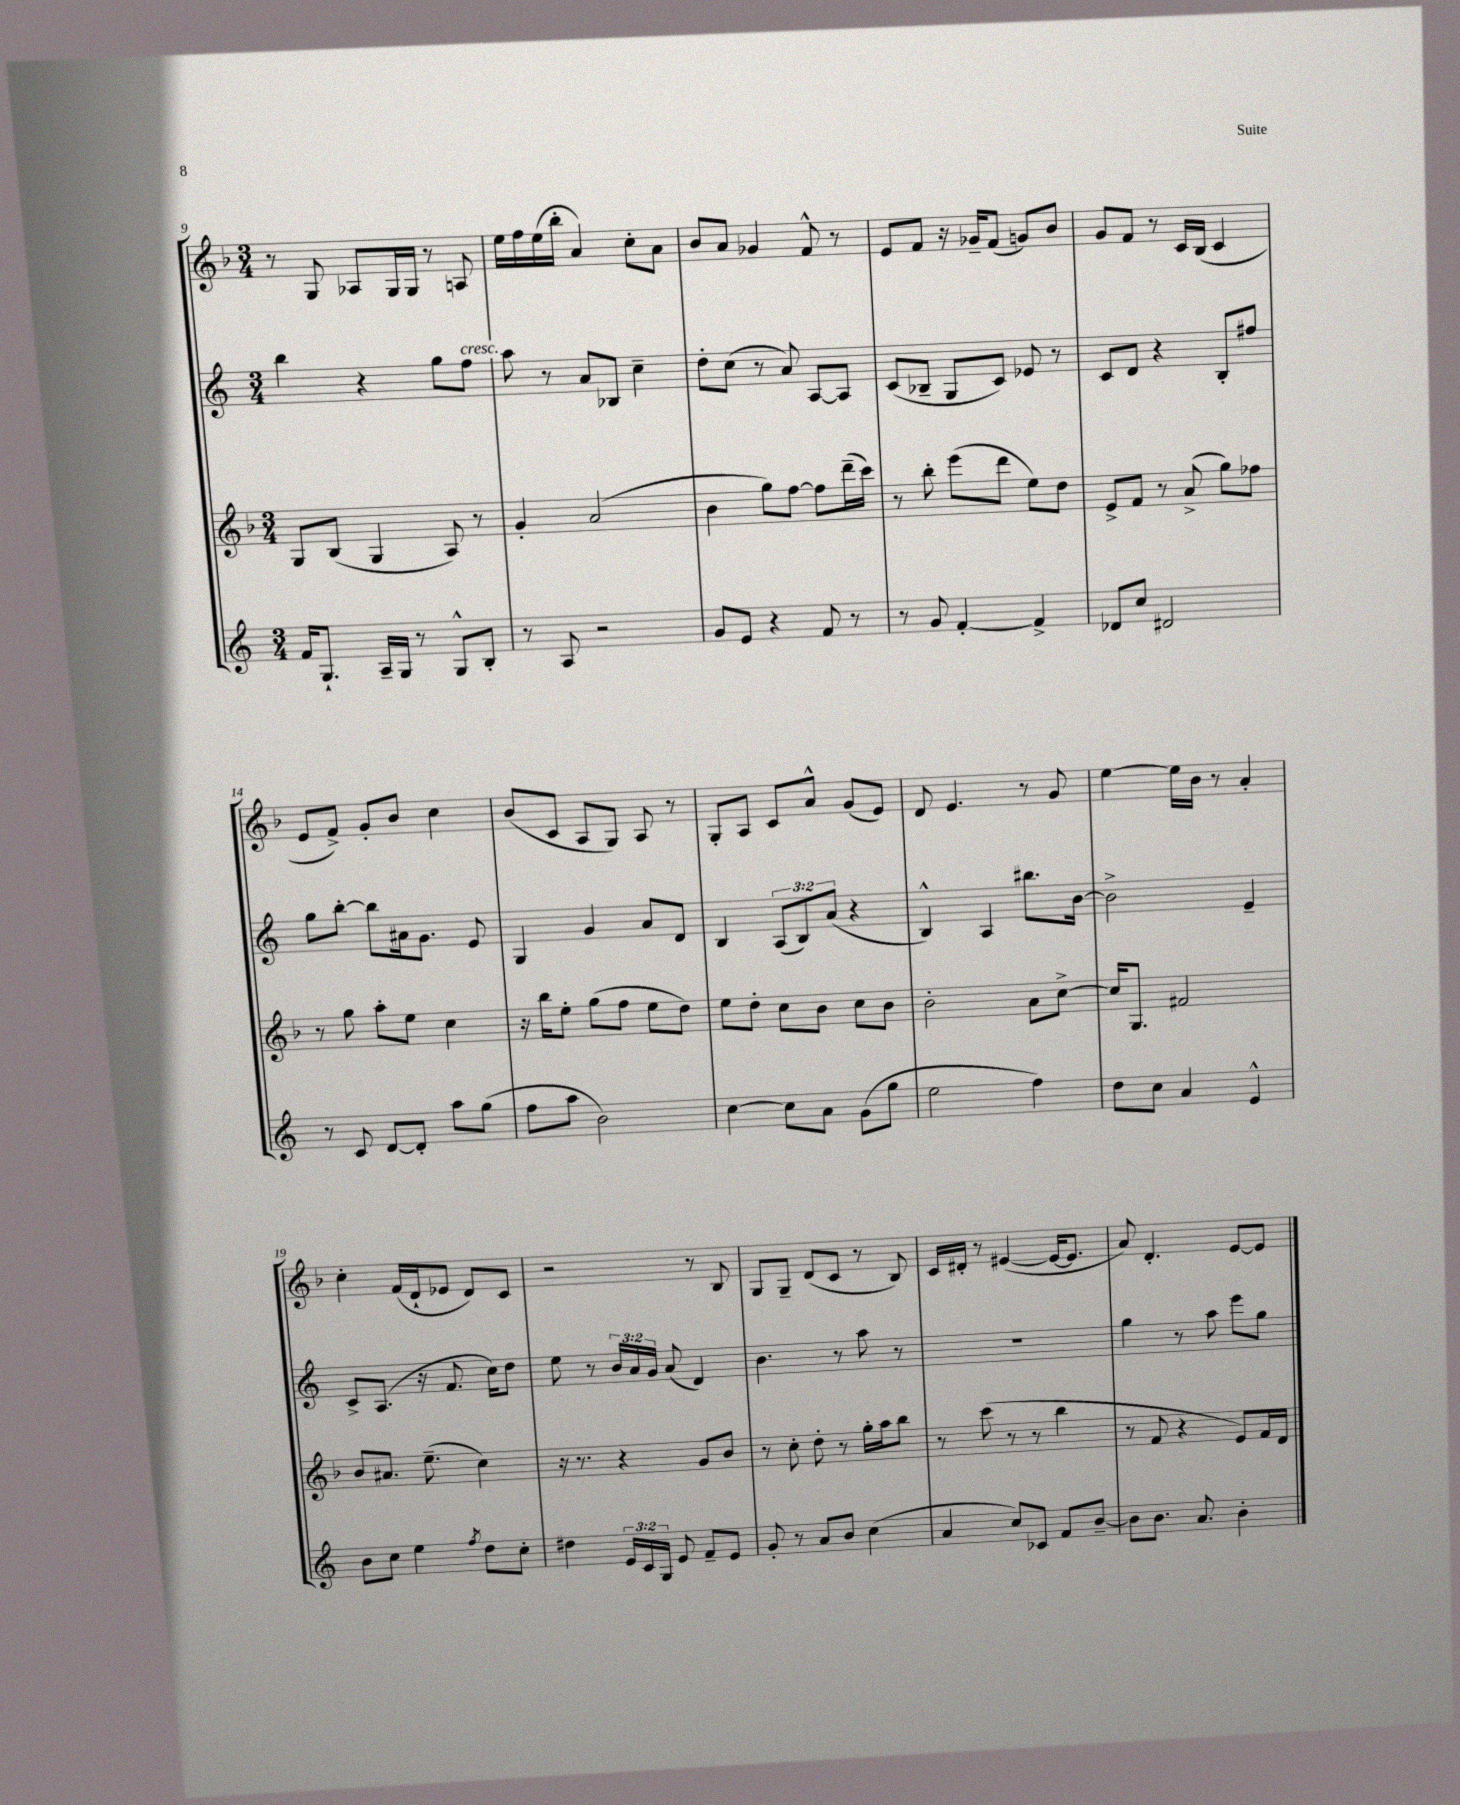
<<
\new StaffGroup <<
\new Staff = "s0" {
    \clef treble \key f \major \numericTimeSignature \time 3/4
    \autoBeamOff r8 g8 aes8[ g16 g16] r8 a8 |
    e''16[ f''16 e''16( bes''16]-. a'4) c''8[-. a'8] |
    bes'8[ a'8] ges'4 f'8-^ r8 |
    e'8[ f'8] r16 ges'16[-- f'8]( g'8[) bes'8] |
    g'8[ f'8] r8 c'16[ bes16]( c'4 |
    e'8[ f'8]->) g'8[-. bes'8] c''4 |
    bes'8[( c'8] a8[ g8]) a8 r8 |
    g8[-. a8] c'8[ a'8]-^ g'8[( e'8]) |
    d'8 e'4. r8 g'8 |
    e''4~ e''16[ bes'16] r8 a'4-. |
    c''4-. f'16[( d'16-! ees'8] d'8[) c'8] |
    r2 r8 bes8 |
    g8[ g8]-- d'8[( c'8] r8 bes8) |
    c'16[ dis'16]-. r8 eis'4~( eis'16[~ eis'8.] |
    a'8) d'4.-. e'8[~ e'8] \bar "|." |
}
\new Staff = "s1" {
    \clef treble \key c \major \numericTimeSignature \time 3/4 \override Staff.TupletNumber.text = #tuplet-number::calc-fraction-text
    \autoBeamOff b''4 r4 g''8[ f''8]^\markup { \italic "cresc." } |
    a''8 r8 a'8[ bes8] c''4-- |
    d''8[-. c''8]( r8 a'8) a8[~ a8] |
    c'8[( bes8]-- g8[ c'8]) ees'8 r8 |
    c'8[ d'8] r4 b8[-. fis''8] |
    g''8[ b''8]~-. b''8[ ais'16 g'8.] e'8 |
    g4 g'4 a'8[ d'8] |
    b4 \tuplet 3/2 { a8[( b8) a'8]( } r4 |
    b4-^) a4 bis''8.[ b'16]~ |
    b'2-> e'4-- |
    c'8[-> a8.]( r16 f'8. c''16[) d''8] |
    e''8 r8 \tuplet 3/2 { b'16[ a'16 g'16] } a'8( d'4) |
    b'4. r8 a''8 r8 |
    R2. |
    g''4 r8 a''8 e'''8[ g''8] \bar "|." |
}
\new Staff = "s2" {
    \clef treble \key f \major \numericTimeSignature \time 3/4
    \autoBeamOff g8[ bes8]( g4 a8) r8 |
    g'4-. a'2( |
    bes'4 g''8[) f''8]~ f''8[ d'''16--( c'''16]) |
    r8 bes''8-. e'''8[( d'''8] e''8[) d''8] |
    e'8[-> f'8] r8 a'8->( g''8[) fes''8] |
    r8 g''8 a''8[-. e''8] c''4 |
    r16 bes''16[ e''8]-. g''8[( f''8] e''8[ d''8]) |
    e''8[ d''8]-. c''8[ bes'8] c''8[ bes'8] |
    bes'2-. a'8[ c''8]~-> |
    c''16[ g8.] fis'2 |
    bes'8[ ais'8.] e''8.--( c''4) |
    r16 r8. r4 g'8[ bes'8] |
    r8 c''8-. d''8-. r8 g''16[-. a''16 bes''8] |
    r8 c'''8( r8 r8 bes''4 |
    r8 f'8 r4 e'8[) f'16 d'16] \bar "|." |
}
\new Staff = "s3" {
    \clef treble \key c \major \numericTimeSignature \time 3/4 \override Staff.TupletNumber.text = #tuplet-number::calc-fraction-text
    \autoBeamOff f'16[ g8.]-! a16[-- g16] r8 g8[-^ b8]-. |
    r8 a8 r2 |
    g'8[ e'8] r4 f'8 r8 |
    r8 g'8 f'4~-. f'4-> |
    des'8[ c''8] dis'2 |
    r8 c'8 d'8[~ d'8]-. a''8[ g''8]( |
    f''8[ a''8] b'2) |
    c''4~ c''8[ a'8] g'8[( g''8] |
    e''2 f''4) |
    d''8[ c''8] a'4 e'4-^ |
    b'8[ c''8] e''4 \acciaccatura { f''8 } d''8[ c''8]-. |
    dis''4 \tuplet 3/2 { e'16[ c'16 g16] } e'8 f'8[-- e'8] |
    g'8-. r8 a'8[ b'8] c''4( |
    a'4 c''8[) ces'8] f'8[ b'8]~-- |
    b'8[ b'8.] a'8. b'4-. \bar "|." |
}
>>
>>
\layout { \context { \Score currentBarNumber = #9 } }
